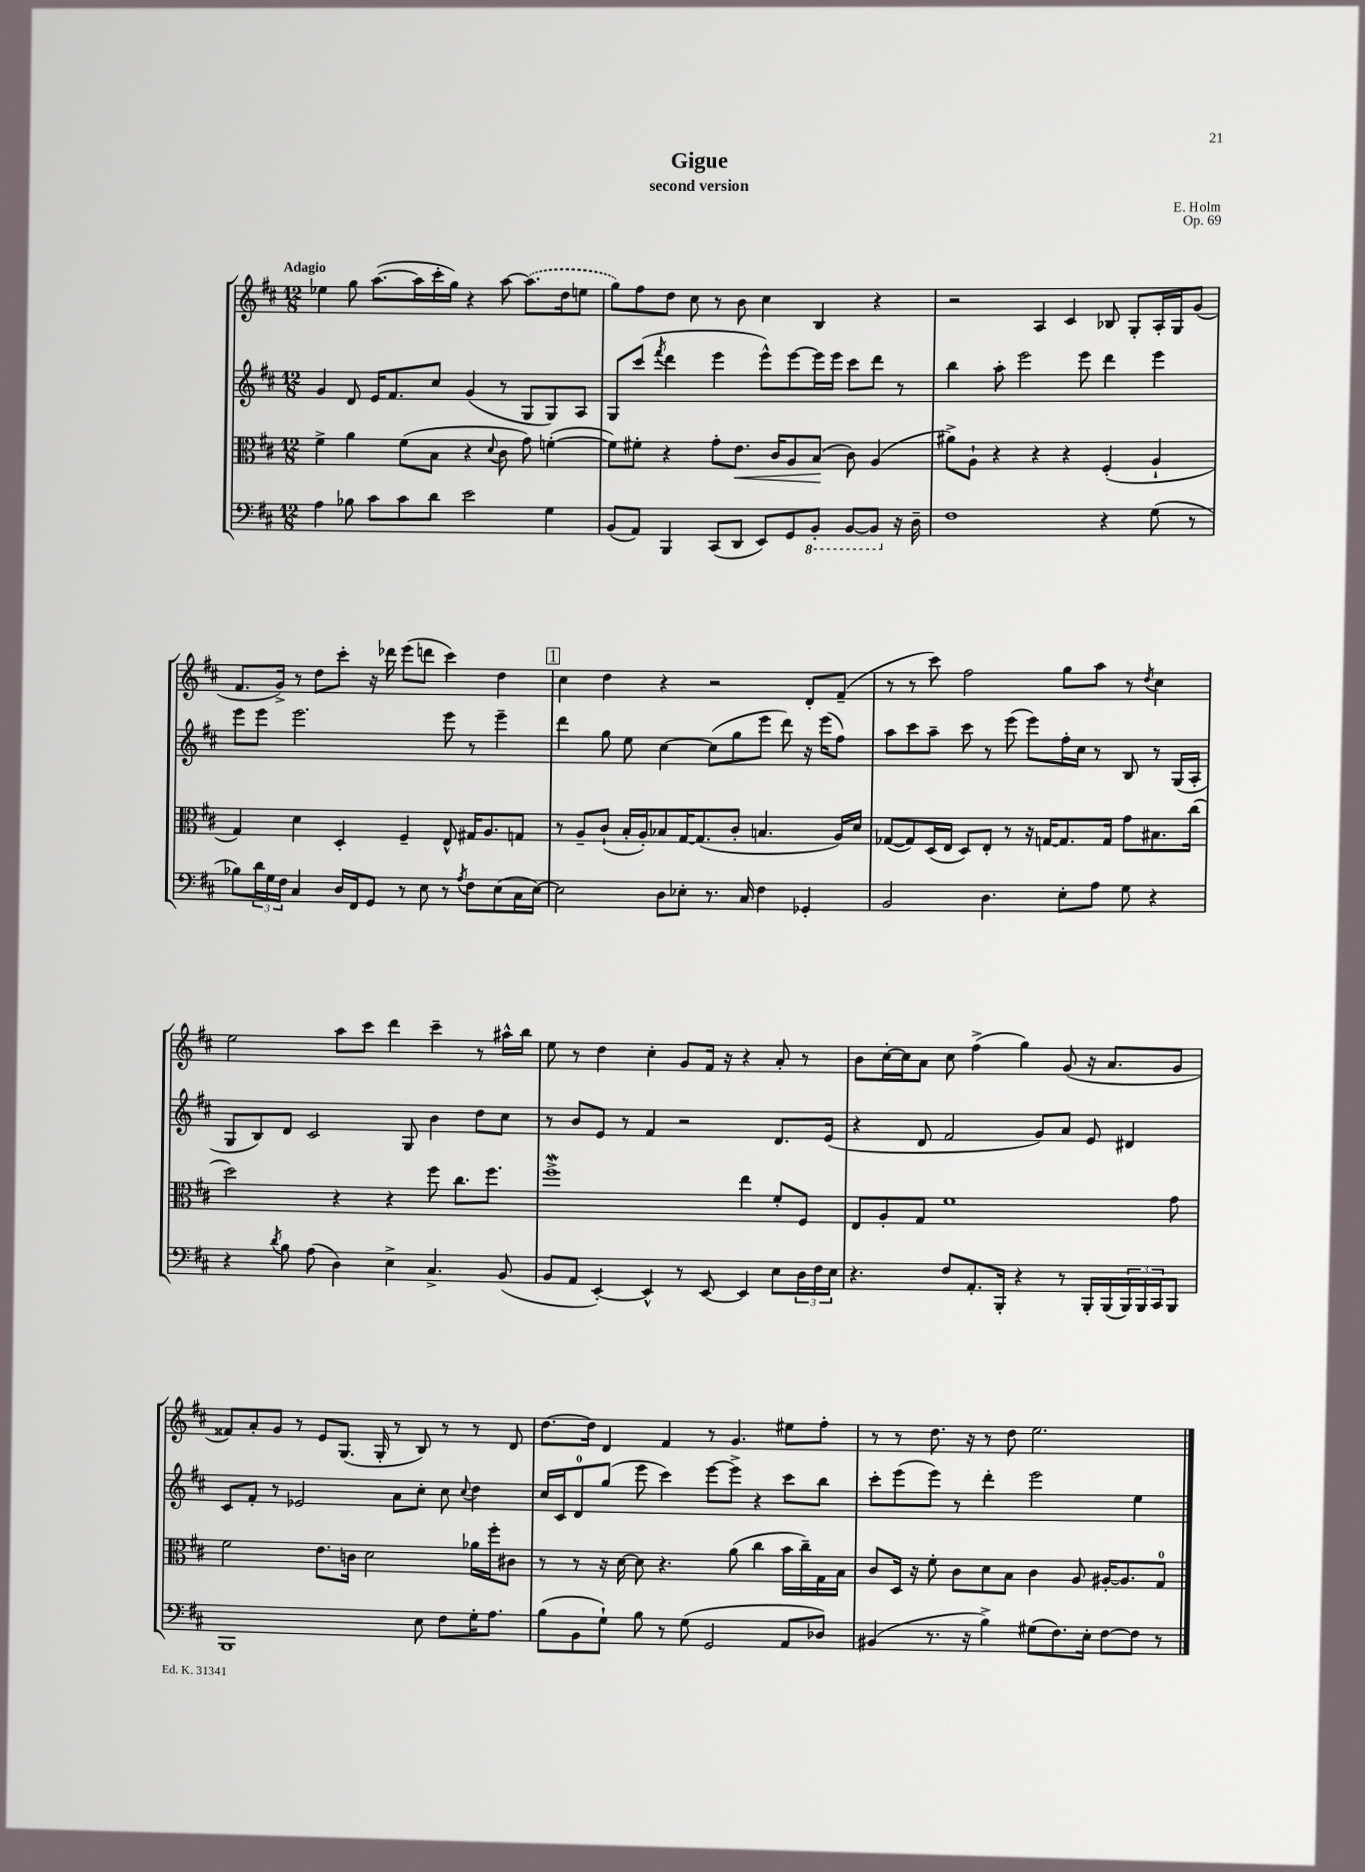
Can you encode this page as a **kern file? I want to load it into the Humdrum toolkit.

**kern	**kern	**kern	**kern
*staff4	*staff3	*staff2	*staff1
*clefF4	*clefC3	*clefG2	*clefG2
*k[f#c#]	*k[f#c#]	*k[f#c#]	*k[f#c#]
*M12/8	*M12/8	*M12/8	*M12/8
4A\	4f#^\	4g/	4ee-\
8B-\	4a\	8d/	8gg\
8c#\L	.	16e/LK	([8.aa\L
.	.	8.f#/	.
8c#\	(8f#\L	.	.
.	.	.	16aa\]L
8d\J	8B\J	8cc#/J	16ccc#'\
.	.	.	16gg\JJ)
2e\	4r	(4g/	4r
.	8qqd/	.	.
.	8c#\	8r	[8aa\
.	8g\)	8G/L	(8.aa\]L
4G\	([4f'\	8G/)	.
.	.	.	16dd\k
.	.	8A/J	8ee\J
=	=	=	=
(8BB/L	8f\]L)	8G/L	8gg\L)
8AA/J)	8f#'\J	(8ccc#/J	8ff#\
.	.	8qfff#/	.
4BBB/	4r	4ddd\	8dd\J
.	.	.	8cc#\
(8CC#/L	8g'\L	4eee\	8r
8DD/J	8.e\J	.	8b\
8EE/L)	.	8eee^^\L)	4cc#\
.	16c#/LK	.	.
8GG/	8A/	[8eee\	.
8BBB'/J	(8B/J	16eee\]L	4B/
.	.	16eee\JJ	.
[8BBB/L	8c#\)	8ccc#\L	.
8BBB/]J	(4A/	8ddd\J	4r
16r	.	8r	.
16D~\	.	.	.
=	=	=	=
1F#	8a#^\L)	4bb\	2r
.	8A`\J	.	.
.	4r	8aa'\	.
.	.	2eee\	.
.	4r	.	4A/
.	4r	.	4c#/
.	.	8eee\	.
4r	(4F#'/	4ddd\	8B-/
.	.	.	8G'/L
(8G\	4A`/	4eee\	16A'/L
.	.	.	16G/J
8r	.	.	(8g/J
=	=	=	=
8B-\L)	4G/)	8eee\L	8.f#/L
24d\L	.	8eee\J	.
24G\	.	.	.
.	.	.	16g^/Jk)
24F#\JJ	.	.	.
4C#/	4d\	2.eee\	8r
.	.	.	8dd\L
16D/LL	4D'/	.	8ccc#'\J
16FF#/J	.	.	.
8GG/J	.	.	16r
.	.	.	16ddd-\
8r	4F#~/	.	(8eee\L
8E\	.	.	8ddd\J
8r	8E^^/	8eee\	4ccc#\)
8qA/	.	.	.
8F#\L	16G#/LK	8r	.
.	8.A/	.	.
(8E\	.	4eee~\	4dd\
16C#\L	8G/J	.	.
[16E\JJ)	.	.	.
=	=	=	=
2E\]	8r	4ddd\	4cc#\
.	8A~/L	.	.
.	(8c#`/J	8gg\	4dd\
.	16B'/LL	8ee\	.
.	16A'/J)	.	.
8D\L	8B-/	[4cc#\	4r
8E-'\J	[16G/K	.	.
.	(8.G/]	.	.
8.r	.	(8cc#\]L	2r
.	8c#'/J	8gg\	.
16C#/	.	.	.
4F#\	4.B/	8eee\J	.
.	.	8ddd\)	.
4GG-'/	.	16r	8d'/L
.	.	(16eee\LK	.
.	16A/LL)	8ff#\J)	(8f#~/J
.	16d/JJ	.	.
=	=	=	=
2BB/	([8G-/L	8aa\L	8r
.	8G-/])	8ccc#\	8r
.	(16D/L	8aa~\J	8ccc#\)
.	16E/JJ	.	.
.	8D/L)	8ccc#\	2ff#\
4.D\	8E'/J	8r	.
.	8r	(8eee\	.
.	16r	8eee\L)	.
.	[16G/LK	.	.
8E'\L	8.G/]	16ff#'\L	8gg\L
.	.	16cc#\JJ	.
8A\J	.	8r	8aa\J
.	16G/Jk	.	.
8G\	8g\L	8B/	8r
.	.	.	8qdd/
4r	8.B#\	8r	4cc#\
.	.	(16G/LL	.
.	(16cc#\Jk	16A'/JJ	.
=	=	=	=
4r	2dd\)	8G/L	2ee\
.	.	8B/)	.
8qd/	.	.	.
8B\	.	8d/J	.
(8A\	.	2c#/	.
4D\)	4r	.	8aa\L
.	.	.	8ccc#\J
4E^\	4r	.	4ddd\
.	.	8G/	.
4.C#^/	8ff#\	4b\	4ccc#~\
.	8.cc#\L	.	.
.	.	8dd\L	8r
.	8.ff#\J	.	.
(8BB/	.	8cc#\J	16aa#^^\LL
.	.	.	16bb\JJ
=	=	=	=
8BB/L	1ff#^	8r	8ee\
8AA/J	.	8b/L	8r
[4EE'/)	.	8e/J	4dd\
.	.	8r	.
4EE^^/]	.	4f#/	4cc#'\
8r	.	2r	8g/L
[8EE/	.	.	16f#/Jk
.	.	.	16r
4EE/]	4ee\	.	4r
8E\L	8f#'/L	8.d/L	8a'/
24D\L	8F#/J	.	8r
24F#\	.	.	.
.	.	(16e/Jk	.
24E\JJ	.	.	.
=	=	=	=
4.r	8E/L	4r	8b\L
.	8A'/	.	[16cc#'\L
.	.	.	16cc#\]J
.	8G/J	8d/	8a\J
8F#/L	1f#	2f#/	8cc#\
8.AA'/	.	.	(4ff#^\
16BBB'/Jk	.	.	.
4r	.	.	4gg\)
.	.	8g/L)	.
8r	.	8a/J	(8g/
16BBB'/LL	.	8e/	16r
(16BBB/	.	.	8.a/L
24BBB/)	.	4d#/	.
24BBB/	.	.	.
24CC#/J	.	.	.
8BBB/J	8g\	.	8g/J
=	=	=	=
1BBB	2f#\	8c#/L	8f##/L)
.	.	8f#'/J	8a'/
.	.	8r	8g/J
.	.	2e-/	8r
.	8.e\L	.	8e/L
.	.	.	(8.G/J
.	16c\Jk	.	.
.	2d\	.	.
.	.	.	16G'/
.	.	8a\L	8r
8E\	.	8cc#'\J	8B/)
8F#\L	.	8cc#\	8r
.	.	8qqcc#/	.
16G'\K	16a-\LL	4dd\	8r
8.A\J	16ff#'\J	.	.
.	8c#\J	.	8d/
=	=	=	=
(8B\L	8r	16cc#/LL	[8.dd\L
.	.	16c#/J	.
8BB\	8r	8d/	.
.	.	.	16dd\]Jk
8G`\J)	16r	(8gg/J	4d/
.	[16d\	.	.
8B\	8d\]	8eee\	.
8r	4.r	4ccc#\)	4f#/
(8G\	.	.	.
2GG/	.	[8eee\L	8r
.	(8a\	8eee^\]J	4.g/
.	4cc#\	4r	.
8AA/L	16b\LL	8ccc#\L	8ee#\L
.	16cc#~\)	.	.
8D-/J)	16G\	8bb\J	8ff#'\J
.	16B\JJ	.	.
=	=	=	=
(4BB#/	8c#/L	8ccc#'\L	8r
.	16D/Jk	(8eee\	8r
.	16r	.	.
8.r	8f#'\	8eee\J)	8.dd\
.	8c#\L	8r	.
16r	.	.	16r
4B^\)	8d\	4ddd'\	8r
.	8B\J	.	8dd\
(8G#\L	4c#\	2eee\	2.ee\
8.F#\)	.	.	.
.	8A/	.	.
16E'\Jk	.	.	.
[8F#\L	[16A#'/LK	.	.
.	8.A#/]	.	.
8F#\]J	.	4ee\	.
8r	8G/J	.	.
==	==	==	==
*-	*-	*-	*-
